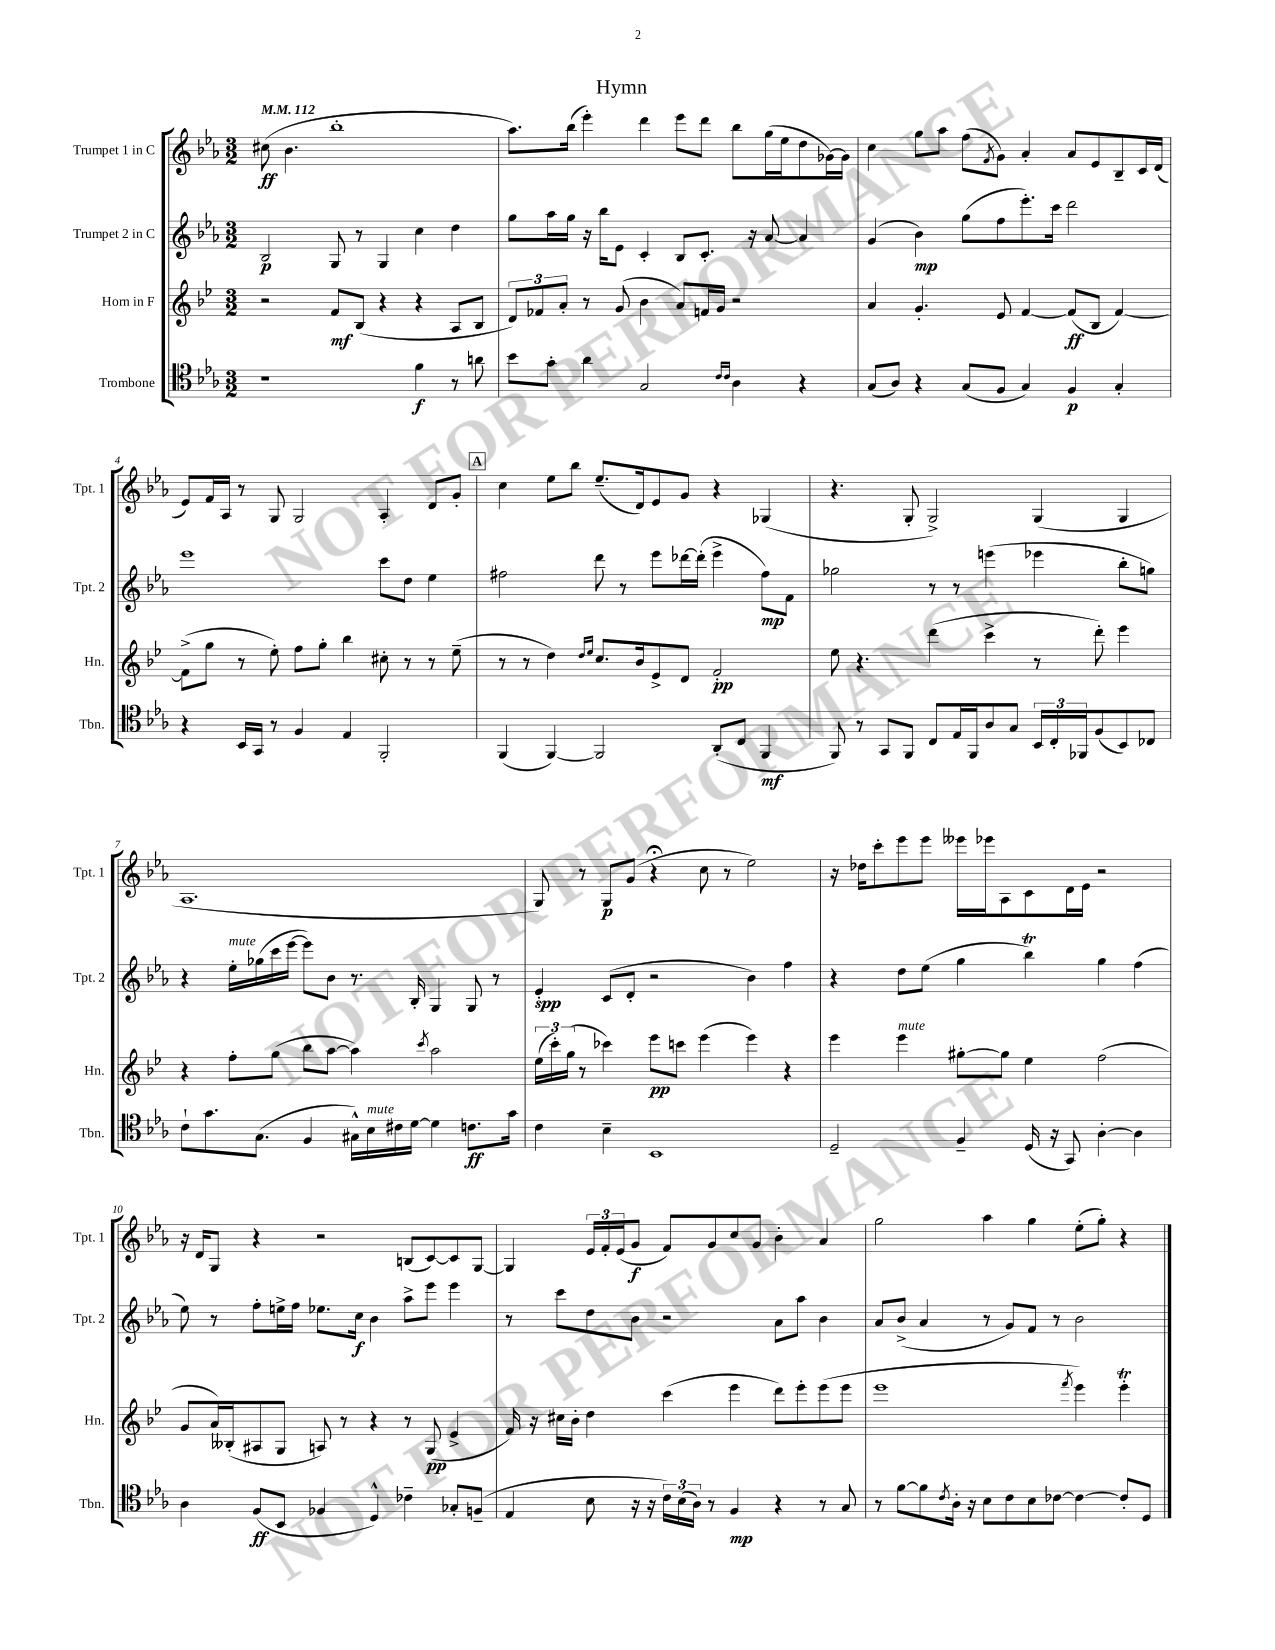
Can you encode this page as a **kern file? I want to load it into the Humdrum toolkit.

**kern	**kern	**kern	**kern
*staff4	*staff3	*staff2	*staff1
*clefC4	*clefG2	*clefG2	*clefG2
*k[b-e-a-]	*k[b-e-]	*k[b-e-a-]	*k[b-e-a-]
*M3/2	*M3/2	*M3/2	*M3/2
*MM112	*MM112	*MM112	*MM112
1r	2r	2B-	(8cc#
.	.	.	4.b-
.	8f	8G	1bb-'
.	(8B-	8r	.
.	4r	4G	.
4f	4r	4cc	.
8r	8A	4dd	.
8a	8B-	.	.
=	=	=	=
8b-	12d)	8gg	8.aa-)
.	12f-	.	.
8g'	.	16aa-	.
.	12a'	.	.
.	.	16gg	(16bb-
4a-	8r	16r	4eee-')
.	.	16bb-	.
.	(8g	8e-	.
2G	4b-	4c'	4ddd
.	8a)	8B-	8eee-
.	16f	8.c'	8ddd
.	16g	.	.
16qqc	.	.	.
16qqc	.	.	.
4A-	2r	.	8bb-
.	.	16r	.
.	.	[8a-	(16gg
.	.	.	16ee-
4r	.	4a-]	8dd
.	.	.	[16g-)
.	.	.	16g-]
=	=	=	=
(8G	4a	(4g	4cc
8A-)	.	.	.
4r	4.g'	4b-)	8gg
.	.	.	8aa-
(8G	.	(8gg	(8ff
.	.	.	8qf
8F	8e-	8ff	8g)
4G)	[4f	8.eee-')	4a-'
.	.	16ccc	.
4F	(8f]	2ddd	8a-
.	8B-	.	8e-
4G'	[4f)	.	8B-~
.	.	.	16c
.	.	.	(16d
=	=	=	=
4r	(8f^]	1eee-	8e-)
.	8gg	.	16f
.	.	.	16A-
16BB-	8r	.	8r
16GG	.	.	.
8r	8ee-')	.	8G
4F	8ff	.	2G
.	8gg'	.	.
4E-	4bb-	.	.
2FF'	8cc#'	8ccc	4A-'
.	8r	8dd	.
.	8r	4ee-	8d
.	(8ee-~	.	8g'
=	=	=	=
(4FF	8r	2ff#	4cc
.	8r	.	.
[4FF)	4dd)	.	8ee-
.	.	.	8bb-
.	16qqdd	.	.
.	16qqee-	.	.
2FF]	8.cc	8ddd	(8.ee-~
.	.	8r	.
.	16b-	.	16d)
.	8e-^	8eee-	8e-
.	8d	[16ddd-	8g
.	.	(16ddd-']	.
(8AA-'	2f'	4eee-^	4r
8C	.	.	.
4FF	.	8ff#)	(4G-
.	.	8f	.
=	=	=	=
8FF)	8ee-	2gg-	4.r
8r	4.r	.	.
8GG	.	.	.
8FF	.	.	8G'
8C	(4ddd	8r	2G^)
16E-	.	8r	.
16FF	.	.	.
8A-	4ccc^	(4eee	.
8G	.	.	.
24BB-	8r	4eee-	(4G
24C'	.	.	.
24FF-	.	.	.
(8F	8ddd')	.	.
8BB-)	4eee-	8bb-'	4G
8C-	.	8gg)	.
=	=	=	=
8c`	4r	4r	1.A-
8.g	.	.	.
.	8ff'	16ee-'	.
(8.G	.	(16gg-	.
.	(8gg	16ccc	.
.	.	[16eee-	.
4F	8bb-	8eee-])	.
.	[8aa	8b-	.
16G#^^)	4aa])	8.r	.
16B-	.	.	.
16c#	.	.	.
[16d	.	16B-'	.
.	8qccc	.	.
4d]	2aa	4G	.
8.c	.	8G	.
.	.	8r	.
16g	.	.	.
=	=	=	=
4c	(24ee-	4e-'	8G)
.	24ccc')	.	.
.	(24gg	.	.
.	8r	.	8r
4B-~	4ccc-)	(8c	8G
.	.	8d'	(8g
1BB-	8eee-	2r	4r;
.	8ccc	.	.
.	(4eee-	.	8cc
.	.	.	8r
.	4eee-)	4b-)	2ee-)
.	4r	4ff	.
=	=	=	=
2D~	4eee-	4r	16r
.	.	.	16dd-
.	.	.	8ccc'
.	4eee-	8dd	8eee-
.	.	(8ee-	8eee-
4F~	[8gg#'	4gg	16eee--
.	.	.	16eee-
.	8gg#]	.	8A-
(16D	4ee-	4bb-)	8c
16r	.	.	.
8GG)	.	.	16d
.	.	.	16e-
[4A-'	(2ff	4gg	2r
4A-]	.	(4ff	.
=	=	=	=
4A-	8g	8ee-)	16r
.	.	.	16d
.	16a)	8r	8G
.	(16B--'	.	.
(8F	8A#	8ff'	4r
8BB-	8G	16ee^	.
.	.	16ff	.
4F-	8A)	8.ee-	2r
.	8r	.	.
.	.	16cc	.
4D^^)	4r	4b-	.
4c-~	8r	8aa-^	(8B
.	(8G	8eee-	[8c)
8G-'	4e-^	4eee-	8c]
(8F~	.	.	[8G
=	=	=	=
4E-	16f)	8r	4G]
.	16r	.	.
.	16cc#	8ccc	.
.	16b-'	.	.
8B-	4dd	8dd	24e-
.	.	.	24f'
.	.	.	(24e-
16r	.	8b-	8g
16r	.	.	.
24c)	(4ccc	2r	8f)
(24B-	.	.	.
24A-)	.	.	.
8r	.	.	8g
4F	4eee-	.	8cc
.	.	.	8g
4r	8ddd)	8a-	4b-'
.	8eee-'	8aa-	.
8r	(8eee-	4b-	4a-
8G	8eee-	.	.
=	=	=	=
8r	1eee-	8a-	2gg
[8f	.	(8b-^	.
8f]	.	4a-	.
8qc	.	.	.
16A-'	.	.	.
16r	.	.	.
8B-	.	8r	4aa-
8c	.	8g)	.
8B-	.	8f	4gg
[8c-	.	8r	.
.	8qfff	.	.
4c-_	4eee-)	2b-	(8ee-'
.	.	.	8gg')
8c-']	4eee-'	.	4r
8D	.	.	.
==	==	==	==
*-	*-	*-	*-
